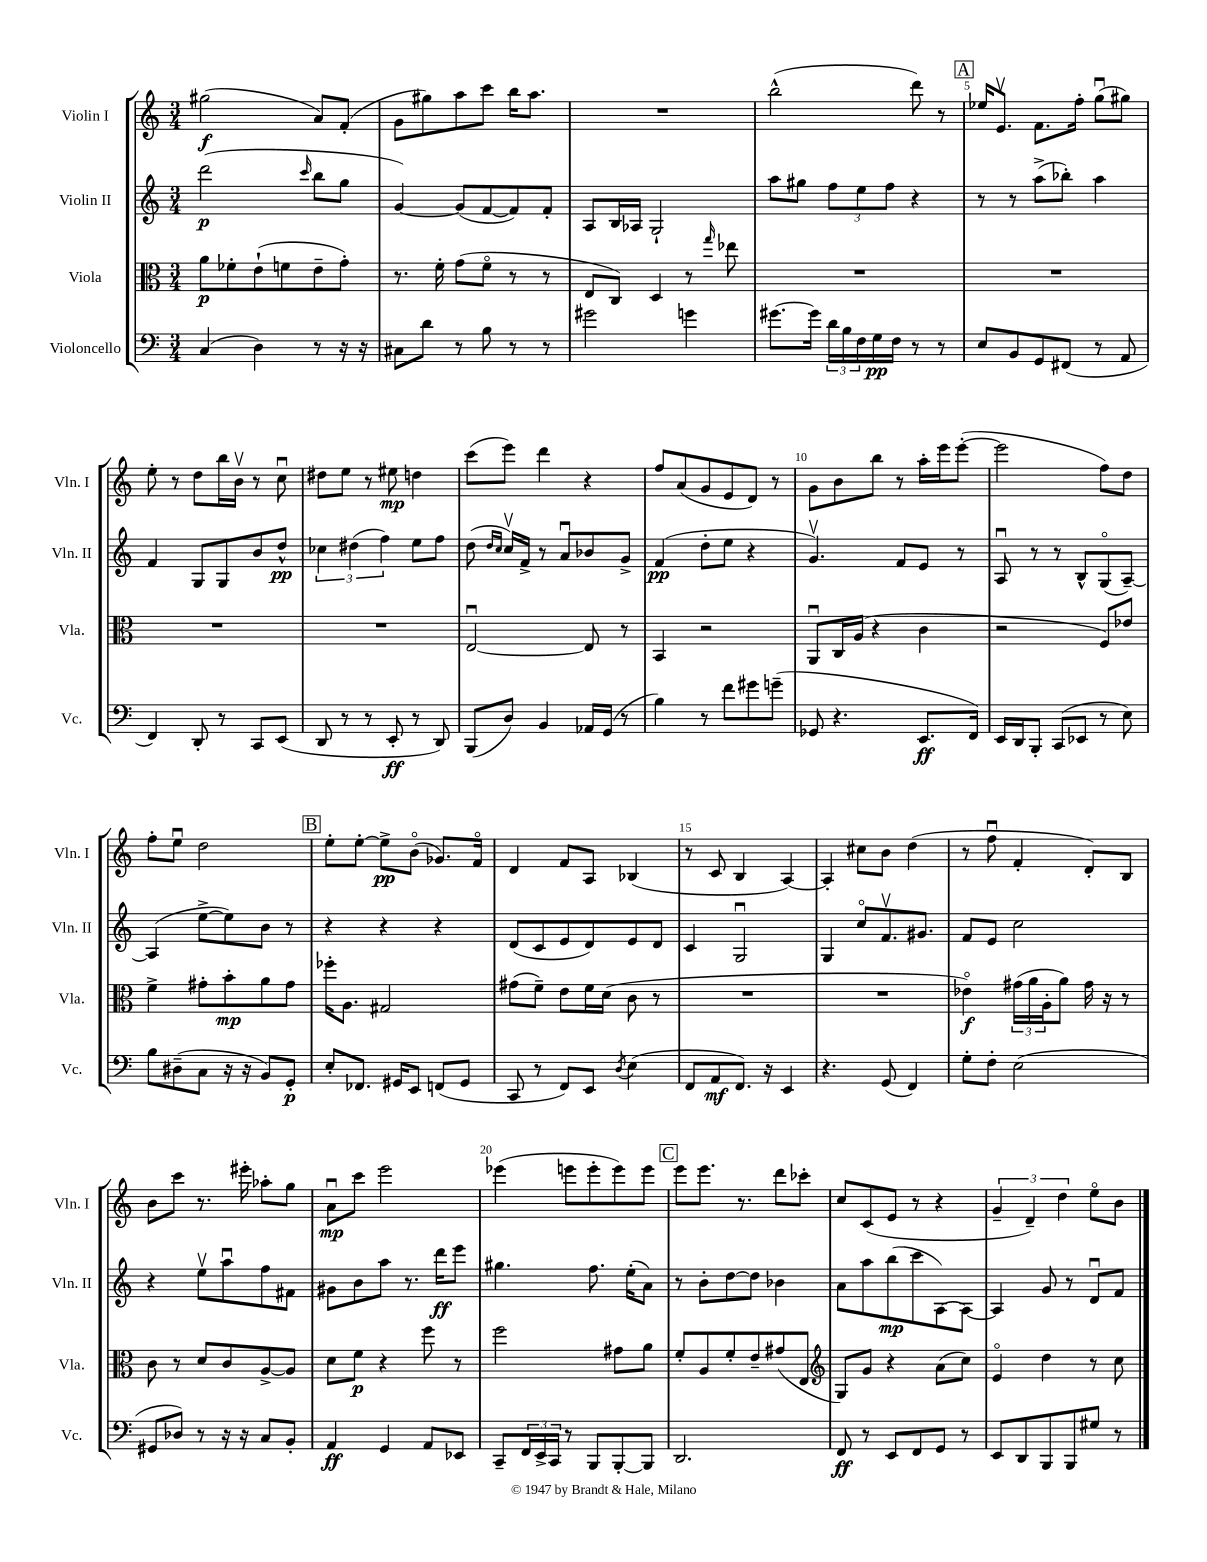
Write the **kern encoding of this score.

**kern	**kern	**kern	**kern
*staff4	*staff3	*staff2	*staff1
*clefF4	*clefC3	*clefG2	*clefG2
*k[]	*k[]	*k[]	*k[]
*M3/4	*M3/4	*M3/4	*M3/4
(4C/	8a\L	(2ddd\	(2gg#\
.	8f-'\	.	.
4D\)	(8e`\	.	.
.	8f\	.	.
.	.	16qqccc/	.
8r	8e~\	8bb\L	8a/L)
16r	8g'\J)	8gg\J	(8f'/J
16r	.	.	.
=	=	=	=
8C#\L	8.r	[4g/)	8g\L
8d\J	.	.	8gg#\)
.	16f'\	.	.
8r	(8g\L	(8g/]L	8aa\
8B\	8fo\J	[8f/	8ccc\J
8r	8r	8f/])	16bb\LK
.	.	.	8.aa\J
8r	8r	8f'/J	.
=	=	=	=
2g#\	8E/L	8A/L	2.r
.	8C/J)	16B/L	.
.	.	16A-/JJ	.
.	4D/	2G`/	.
4g\	8r	.	.
.	16qqgg/	.	.
.	8ee-\	.	.
=	=	=	=
[8.g#\L	2.r	8aa\L	(2bb^^\
.	.	8gg#\J	.
16g#\]Jk	.	.	.
24d\LL	.	12ff\L	.
24B\	.	.	.
24F\	.	12ee\	.
16G\	.	.	.
.	.	12ff\J	.
16F\JJ	.	.	.
8r	.	4r	8ddd\)
8r	.	.	8r
=	=	=	=
8E/L	2.r	8r	16ee-/LK
.	.	.	8.ev/J
8BB/	.	8r	.
8GG/	.	(8aa^\L	8.f\L
(8FF#/J	.	8bb-'\J)	.
.	.	.	16ff'\Jk
8r	.	4aa\	(8ggu\L
8AA/	.	.	8gg#\J)
=	=	=	=
4FF/)	2.r	4f/	8ee'\
.	.	.	8r
8DD'/	.	8G/L	8dd\L
8r	.	8G/	16bb\L
.	.	.	16bv\JJ
8CC/L	.	8b/	8r
(8EE/J	.	8dd^^/J	8ccu\
=	=	=	=
8DD/	2.r	6cc-\	8dd#\L
8r	.	.	8ee\J
.	.	(6dd#\	.
8r	.	.	8r
.	.	6ff\)	.
8EE'/	.	.	8ee#\
8r	.	8ee\L	4dd\
8DD/)	.	8ff\J	.
=	=	=	=
(8BBB/L	[2Eu/	(8dd\	(8ccc\L
.	.	16qqdd/LL	.
.	.	16qqcc/JJ	.
8D/J)	.	16ccv/LL)	8eee\J)
.	.	16f^/JJ	.
4BB/	.	8r	4ddd\
.	.	8au/L	.
16AA-/LL	8E/]	8b-/	4r
(16GG/JJ	.	.	.
8r	8r	8g^/J	.
=	=	=	=
4B\)	4BB/	(4f/	8ff/L
.	.	.	(8a/
8r	2r	8dd'\L	8g/
8f\L	.	8ee\J	8e/
8g#\	.	4r	8d/J)
(8g~\J	.	.	8r
=	=	=	=
8GG-/	8AAu/L	4.gv/)	8g\L
4.r	16C/L	.	8b\
.	(16A/JJ	.	.
.	4r	.	8bb\J
.	.	8f/L	8r
8.EE/L	4c\	8e/J	16aa'\LL
.	.	.	16eee\J
.	.	8r	([8eee'\J
16FF/Jk)	.	.	.
=	=	=	=
16EE/LL	2r	8Au/	2eee\]
16DD/J	.	.	.
8BBB'/J	.	8r	.
(8CC/L	.	8r	.
8EE-/J	.	8B^^/L	.
8r	8F/L)	(8Go/	8ff\L)
8E\)	8e-/J	[8A~/J)	8dd\J
=	=	=	=
8B\L	4f^\	(4A/]	8ff'\L
(8D#~\	.	.	8eeu\J
8C\J	8g#'\L	[8ee^\L	2dd\
16r	8b'\	8ee\])	.
16r	.	.	.
8BB/L)	8a\	8b\J	.
8GG'/J	8g#\J	8r	.
=	=	=	=
8E'/L	16ff-'\LK	4r	8ee'\L
.	8.A\J	.	.
8.FF-/J	.	.	[8ee'\J
.	2G#/	4r	8ee^\]L
16GG#/LK	.	.	.
8EE/J	.	.	(8bo\J
(8FF/L	.	4r	8.g-/L)
8GG#/J	.	.	.
.	.	.	16fo/Jk
=	=	=	=
8CC/	(8g#\L	(8d/L	4d/
8r	8f~\J)	8c/	.
8FF/L)	8e\L	8e/	8f/L
8EE/J	16f\L	8d/)	8A/J
.	(16d\JJ	.	.
8qD/	.	.	.
(4E\	8c\	8e/	(4B-/
.	8r	8d/J	.
=	=	=	=
8FF/L	2.r	4c/	8r
8AA/	.	.	8c/
8.FF/J)	.	2Gu/	4B/
16r	.	.	.
4EE/	.	.	[4A/)
=	=	=	=
4.r	2.r	4G/	4A'/]
.	.	8cco/L	8cc#\L
(8GG/	.	8.fv/	8b\J
4FF/)	.	.	(4dd\
.	.	8.g#/J	.
=	=	=	=
8G'\L	4e-o\)	8f/L	8r
8F'\J	.	8e/J	8ffu\
(2E\	(24g#\LL	2cc\	4f'/
.	24a\	.	.
.	24A'\J	.	.
.	8a\J)	.	.
.	16g#\	.	8d'/L)
.	16r	.	.
.	8r	.	8B/J
=	=	=	=
8GG#/L	8c\	4r	8b\L
8D-/J)	8r	.	8ccc\J
8r	8d/L	8eev\L	8.r
16r	8c/	8aau\	.
16r	.	.	16eee#'\
8C/L	[8A^/	8ff\	8aa-'\L
8BB'/J	8A/]J	8f#\J	8gg\J
=	=	=	=
4AA/	8d\L	8g#\L	8au\L
.	8f\J	8b\	8ccc\J
4GG/	4r	8aa\J	2eee\
.	.	8.r	.
8AA/L	8ff\	.	.
.	.	16ddd\LK	.
8EE-/J	8r	8eee\J	.
=	=	=	=
8CC~/L	2ff\	4.gg#\	(4eee-\
24FF/L	.	.	.
24EE^/	.	.	.
24CC/JJ	.	.	.
8r	.	.	8eee\L
8BBB/L	.	8.ff\	8eee'\
[8BBB'/	8g#\L	.	8eee\)
.	.	(16ee'\LK	.
8BBB/]J	8a\J	8a\J)	8eee\J
=	=	=	=
2.DD/	8f'/L	8r	8eee\L
.	8A/	8b'\L	8.eee\J
.	8f'/	[8dd\	.
.	.	.	8.r
.	8e~/	8dd\]J	.
.	(8g#/	4b-\	8ddd\L
.	8E/J	.	8ccc-'\J
=	=	=	=
*	*clefG2	*	*
8FF/	8G/L)	8a\L	8cc/L
8r	8g/J	8aa\	(8c/
8EE/L	4r	(8bb\	8e/J
8FF/	.	8ccc\	8r
8GG/J	(8a\L	[8A\)	4r
8r	8cc\J)	8A\_J	.
=	=	=	=
8EE/L	4eo/	4A/]	6g~/
8DD/	.	.	.
.	.	.	6d~/)
8BBB/	4dd\	8g/	.
.	.	.	6dd\
8BBB/	.	8r	.
8G#/J	8r	8du/L	8eeo\L
8r	8cc\	8f/J	8b\J
==	==	==	==
*-	*-	*-	*-
